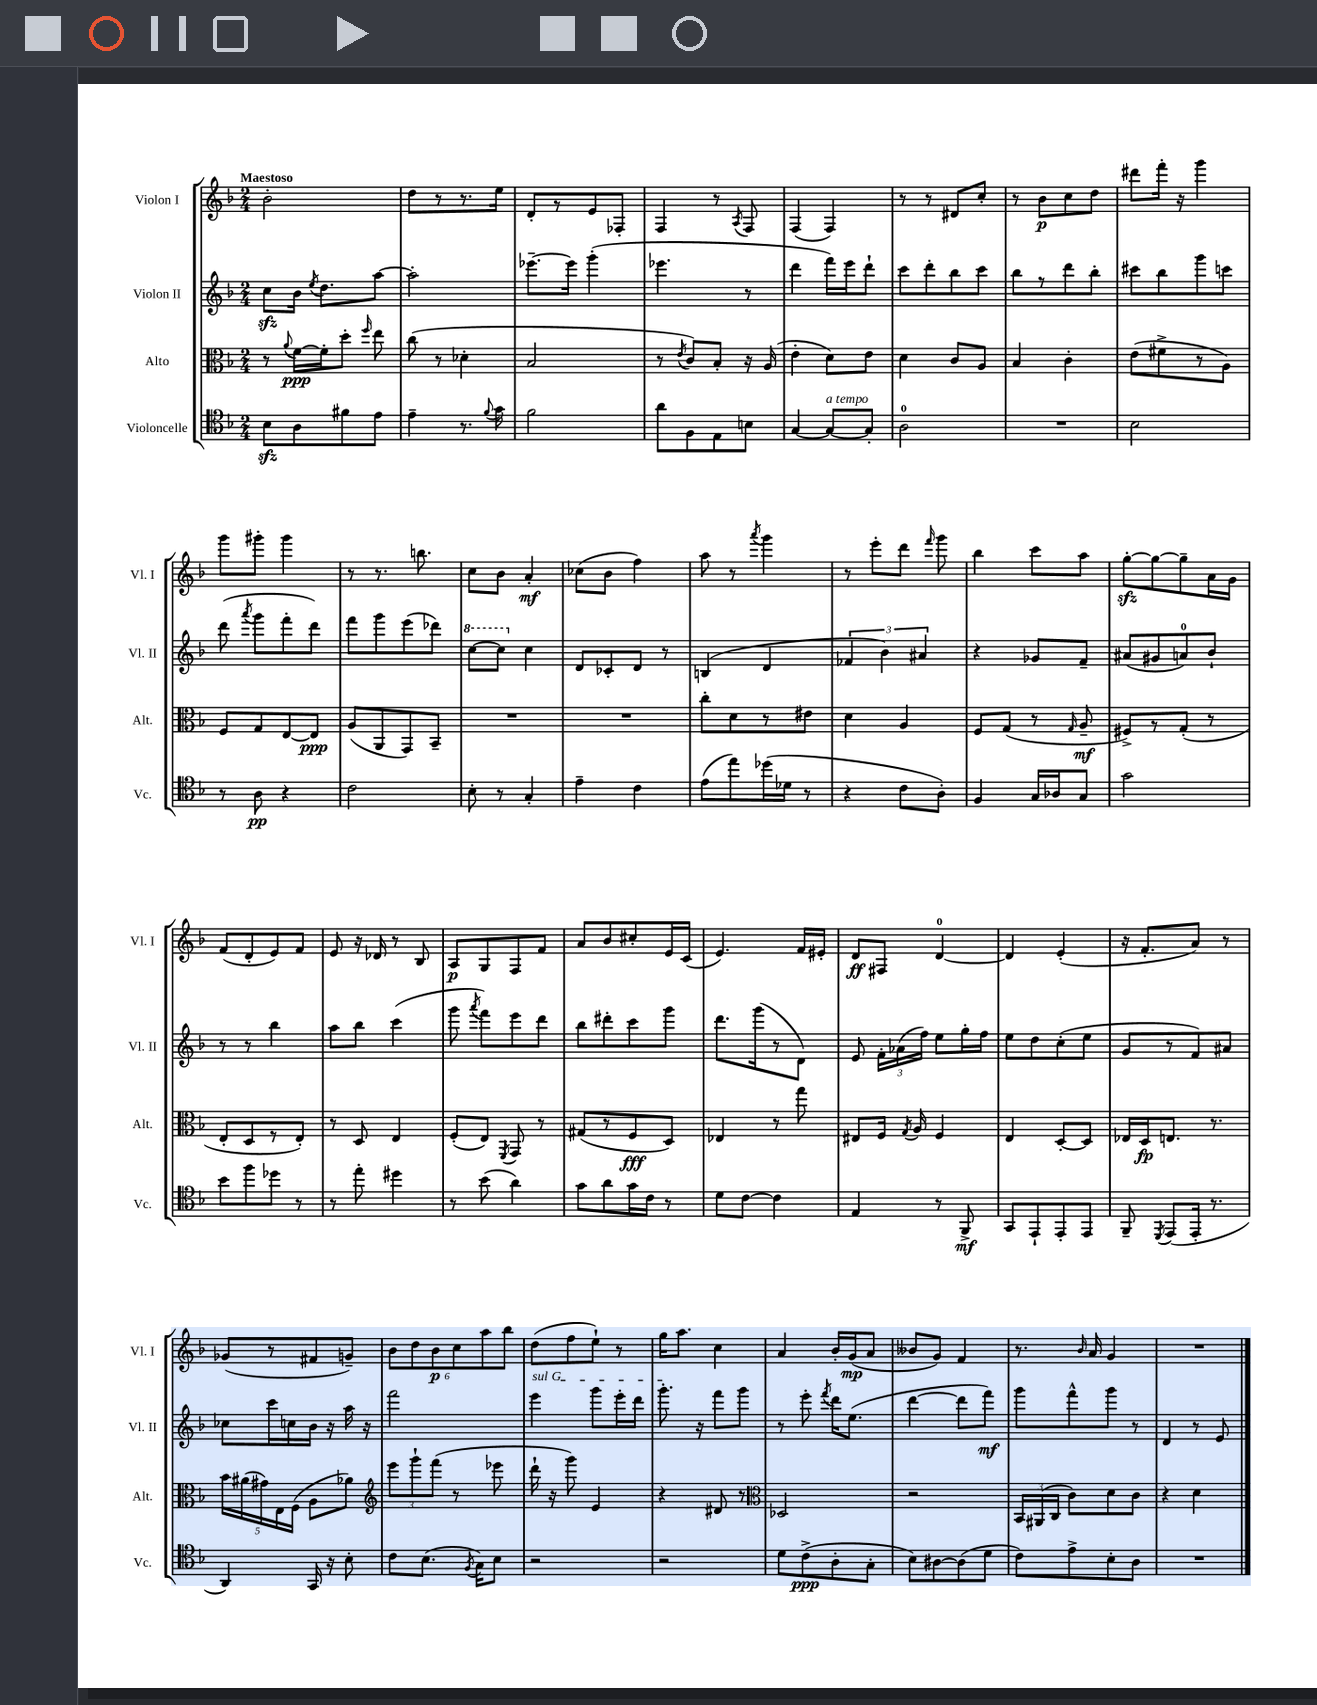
<<
\new StaffGroup <<
\new Staff = "s0" \with { instrumentName = "Violon I" shortInstrumentName = "Vl. I" } {
    \clef treble \key f \major \numericTimeSignature \time 2/4 \tempo "Maestoso"
    \autoBeamOff bes'2-. |
    d''8[ r8 r8. e''16] |
    d'8[-. r8 e'8 fes8]-. |
    f4 r8 \acciaccatura { a8 } f8 |
    f4( f4) |
    r8 r8 dis'8[ c''8]-. |
    r8 bes'8[\p c''8 d''8] |
    dis'''8[ f'''16]-. r16 g'''4 |
    g'''8[ gis'''8]-. gis'''4 |
    r8 r8. b''8. |
    c''8[ bes'8] a'4-.\mf |
    ces''8[( bes'8] f''4) |
    a''8 r8 \acciaccatura { a'''8 } g'''4 |
    r8 e'''8[-. d'''8] \grace { f'''16 } g'''8 |
    bes''4 c'''8[ a''8] |
    g''8[~-.\sfz g''8~ g''8-- a'16 g'16] |
    f'8[( d'8-. e'8) f'8] |
    e'8 r16 des'16 r8 bes8 |
    a8[\p g8 f8 f'8] |
    a'8[ bes'8 cis''8-. e'16 c'16]( |
    e'4.) f'16[ eis'16]-. |
    d'8[\ff fis8] d'4-0~ |
    d'4 e'4-.( |
    r16 f'8.[-. a'8]) r8 |
    ges'8[( r8 fis'8 g'8]--) |
    \tuplet 6/4 { bes'8[ d''8 bes'8\p c''8 a''8 bes''8] } |
    d''8[( f''8 e''8]-!) r8 |
    g''16[ a''8.] c''4 |
    a'4 bes'16[-. g'16\mp( a'8] |
    beses'8[ g'8]) f'4 |
    r8. \grace { bes'16 } a'16 g'4 |
    R2 \bar "|." |
}
\new Staff = "s1" \with { instrumentName = "Violon II" shortInstrumentName = "Vl. II" } {
    \clef treble \key f \major \numericTimeSignature \time 2/4
    \autoBeamOff c''8[\sfz bes'16] \acciaccatura { e''8 } d''8.[ a''8]~ |
    a''2-. |
    ees'''8.[~-- ees'''16] g'''4-.( |
    ees'''4. r8 |
    d'''4 f'''16[) e'''16 d'''8]-! |
    c'''8[ d'''8-. bes''8 c'''8] |
    bes''8[ r8 d'''8 bes''8]-. |
    cis'''8[ bes''8 g'''8 c'''8] |
    d'''8( \acciaccatura { a'''8 } g'''8[ f'''8-. d'''8]) |
    f'''8[ g'''8 e'''8( des'''8]) |
    \ottava #1 c'''8[~ c'''8] \ottava #0 c''4 |
    d'8[ ces'8-. d'8] r8 |
    b4( d'4 |
    \tuplet 3/2 { fes'4 bes'4) ais'4 } |
    r4 ges'8[ f'8]-- |
    ais'8[( gis'8 a'8-0) bes'8]-! |
    r8 r8 bes''4 |
    a''8[ bes''8] c'''4( |
    g'''8 \acciaccatura { a'''8 } f'''8[) e'''8 d'''8] |
    bes''8[ dis'''8-. c'''8 g'''8] |
    d'''8.[ g'''16( r8 d'8]) |
    e'8 \tuplet 3/2 { f'16[-. aes'16( f''16]) } e''8[ g''16-. f''16] |
    e''8[ d''8 c''8-.( e''8] |
    g'8[ r8 f'8) ais'8] |
    ces''8[ c'''16 c''16 bes'16] r16 a''16 r16 |
    f'''2 |
    \once \override TextSpanner.bound-details.left.text = \markup { \italic "sul G" } e'''4\startTextSpan g'''8[ e'''16-. d'''16] |
    g'''8.-.\stopTextSpan r16 f'''8[ g'''8] |
    r8 e'''8-. \acciaccatura { f'''8 } d'''16[ e''8.]( |
    d'''4~ d'''8[ f'''8]\mf) |
    g'''8[ f'''8-^ g'''8] r8 |
    d'4 r8 e'8 \bar "|." |
}
\new Staff = "s2" \with { instrumentName = "Alto" shortInstrumentName = "Alt." } {
    \clef alto \key f \major \numericTimeSignature \time 2/4
    \autoBeamOff r8 \appoggiatura { a'8 } f'16[~\ppp f'16-. d''8]-. \grace { f''16 } e''8 |
    c''8( r8 des'4-. |
    bes2 |
    r8 \acciaccatura { e'8 } c'8[) bes8]-. r16 a16( |
    e'4-. d'8[) e'8] |
    d'4 c'8[ a8] |
    bes4 c'4-. |
    e'8[( fis'8-> r8 a8]) |
    f8[ g8 e8~ e8]\ppp |
    a8[( a,8 g,8) bes,8]-- |
    R2 |
    R2 |
    c''8[-. d'8 r8 eis'8] |
    d'4 a4 |
    f8[ g8]( r8 \grace { g16 } a8--\mf |
    fis8[->) r8 g8]-.( r8 |
    e8[-. d8 r8 e8]-.) |
    r8 d8 e4 |
    f8[-.( e8]) \acciaccatura { f,8 } g,8 r8 |
    gis8[( r8 f8\fff d8]) |
    ees4 r8 g''8 |
    eis8[ f16] \acciaccatura { g8 } a16 f4 |
    e4 d8[~-. d8] |
    ees16[ d16\fp e8.] r8. |
    \tuplet 5/4 { bes'16[ ais'16( gis'16) e16 f16]( } a8[ aes'8]) |
    \clef treble \tuplet 3/2 { e'''8[ g'''8-! f'''8]( } r8 ees'''8 |
    d'''16-! r16 g'''8) e'4 |
    r4 dis'8 r8 |
    \clef alto des2 |
    r2 |
    \tuplet 3/2 { bes,16[ ais,16( c16] } c'8[) d'8 c'8] |
    r4 d'4 \bar "|." |
}
\new Staff = "s3" \with { instrumentName = "Violoncelle" shortInstrumentName = "Vc." } {
    \clef tenor \key f \major \numericTimeSignature \time 2/4
    \autoBeamOff bes8[\sfz a8 fis'8 e'8] |
    e'4-- r8. \appoggiatura { f'8 } g'16 |
    f'2 |
    a'8[ f8 e8 b8] |
    g4~ g8[~^\markup { \italic "a tempo" } g8]-. |
    a2-0 |
    R2 |
    bes2 |
    r8 a8\pp r4 |
    c'2 |
    bes8-. r8 g4-. |
    e'4-- c'4 |
    e'8[( e''8) des''16( des'16] r8 |
    r4 c'8[ a8]-.) |
    f4 g16[ aes16 g8] |
    g'2 |
    bes'8[ f''8 des''8] r8 |
    r8 e''8-. dis''4 |
    r8 bes'8( a'4) |
    g'8[ a'8 g'16 c'16] r8 |
    d'8[ c'8]~ c'4 |
    e4 r8 f,8->\mf |
    g,8[ e,8-! e,8-. e,8] |
    f,8-- \acciaccatura { d,8 } e,8[( e,16]-. r8. |
    a,4) g,16 r16 bes8-. |
    c'8[ bes8.]( \acciaccatura { f8 } g16[) bes8] |
    r2 |
    r2 |
    d'8[ c'8->\ppp( a8-. g8]-. |
    bes8[) ais8~ ais8( d'8] |
    c'8[) e'8-> bes8-. a8] |
    R2 \bar "|." |
}
>>
>>
\layout { \context { \Score \remove "Bar_number_engraver" } }
